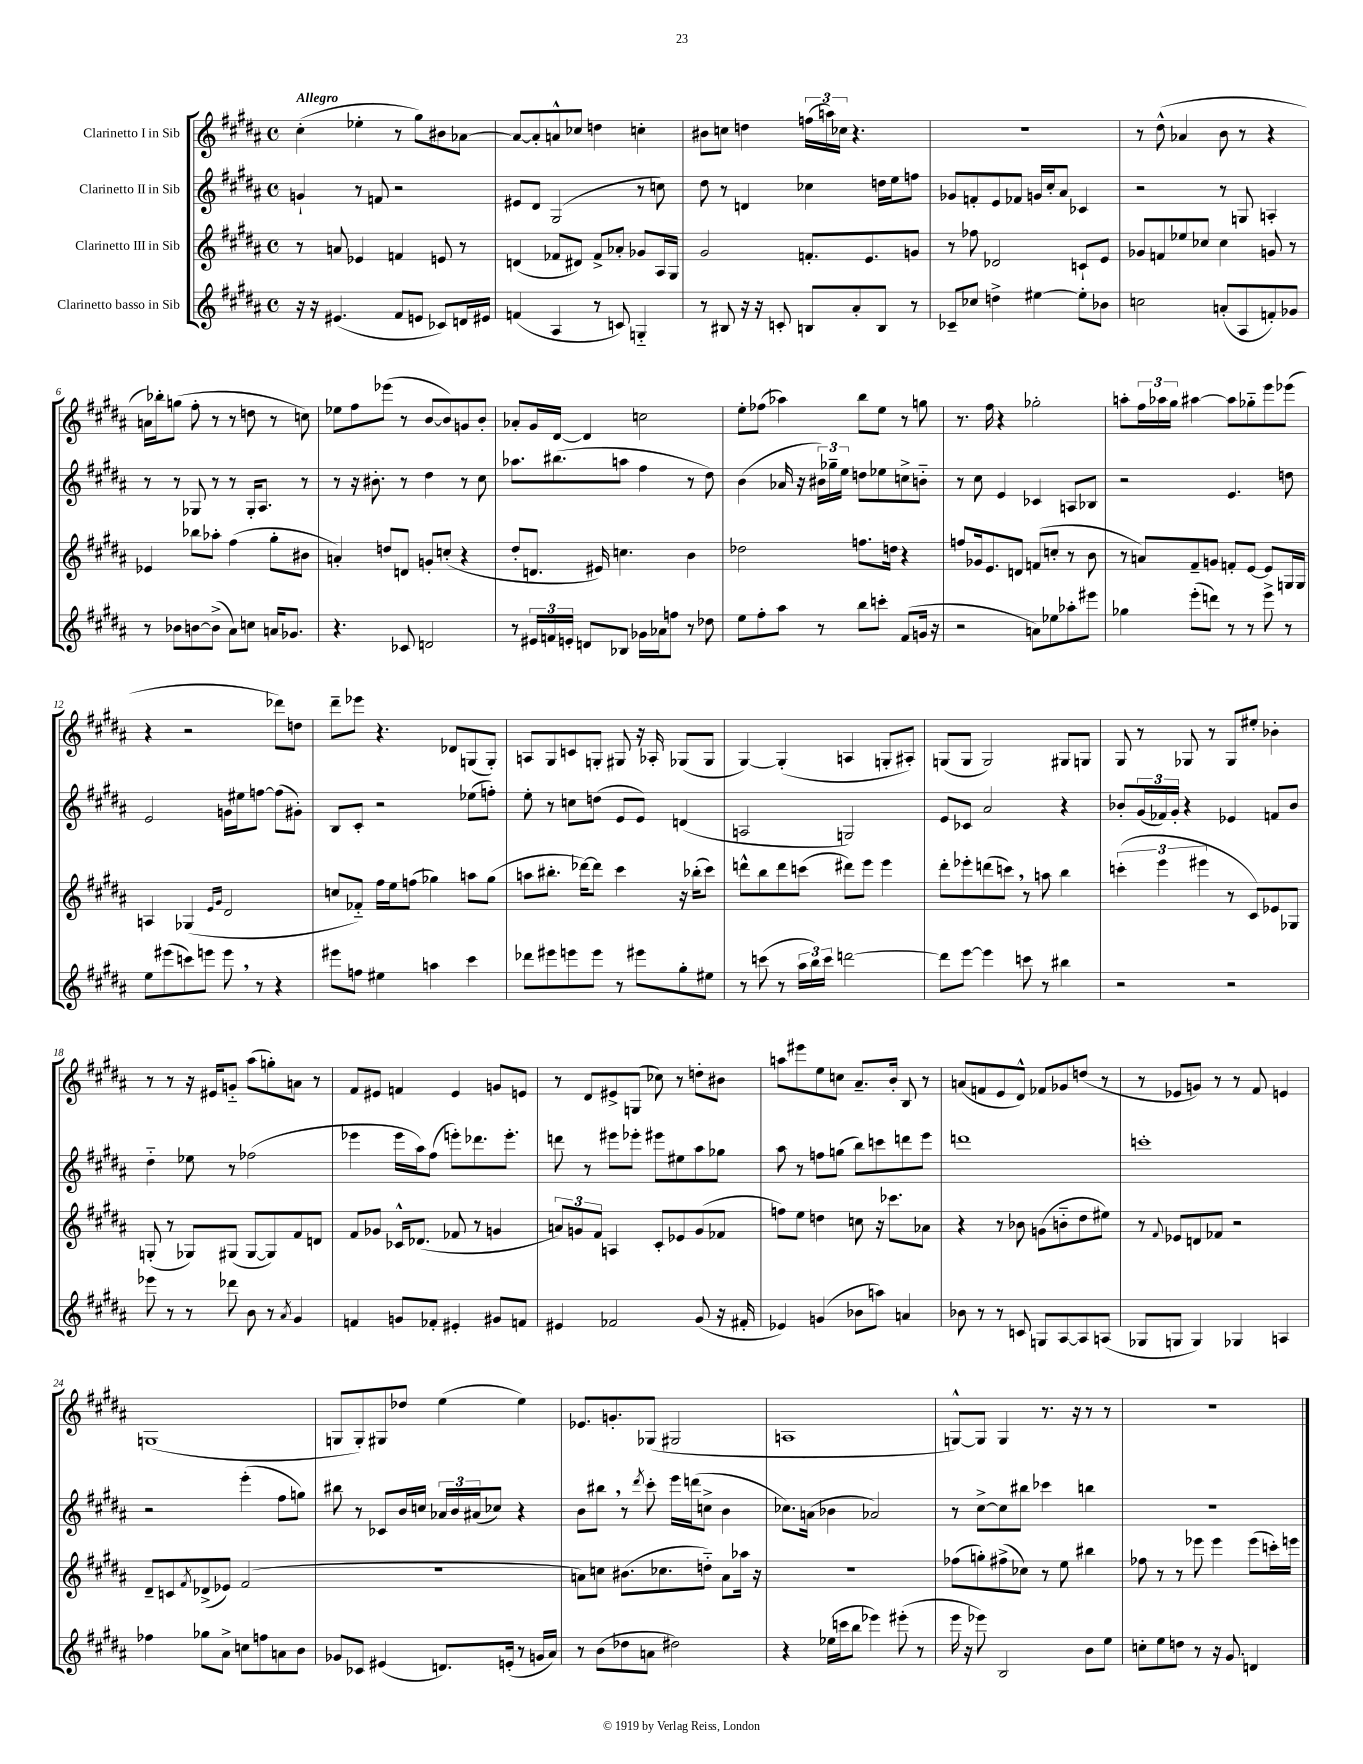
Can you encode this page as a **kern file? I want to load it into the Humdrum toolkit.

**kern	**kern	**kern	**kern
*staff4	*staff3	*staff2	*staff1
*clefG2	*clefG2	*clefG2	*clefG2
*k[f#c#g#d#a#]	*k[f#c#g#d#a#]	*k[f#c#g#d#a#]	*k[f#c#g#d#a#]
*M4/4	*M4/4	*M4/4	*M4/4
*met(c)	*met(c)	*met(c)	*met(c)
16r	8r	4g`	(4cc#'
16r	.	.	.
(4.e#	8a	.	.
.	4e-	8r	4ee-'
.	.	8f	.
8f#	4f	2r	8r
8e	.	.	8gg#)
8c-)	8e	.	8b#
16d	8r	.	[8a-
16e#	.	.	.
=	=	=	=
(4f	(4d	8e#	8a-_
.	.	8d#	8a-']
4A#	8f-	(2G#	8a^^
.	8d#)	.	8cc-
8r	8f-^	.	4dd
8c)	8a-'	.	.
4G'~	8g-	8r	4cc'
.	16A#	8cc)	.
.	16G#	.	.
=	=	=	=
8r	2g#	8dd#	8b#
8B#	.	8r	8cc
16r	.	4d	4dd
16r	.	.	.
8c'	.	.	.
8B	8.f'	4cc-	(24ff
.	.	.	24aa)
.	.	.	24cc-
8a#'	.	.	4.r
.	8.e	.	.
8B	.	16dd	.
.	.	16ee	.
8r	8g	8ff	.
=	=	=	=
8c-~	8r	8g-	1r
8cc-	8ff-	8f'	.
4dd^	2d-	8e	.
.	.	8f-	.
[4ee#	.	16g	.
.	.	16cc#'	.
.	.	8a#	.
8ee#']	8c`	4c-	.
8b-	8e	.	.
=	=	=	=
2cc	8g-	2r	8r
.	8f	.	(8dd#^^
.	8ee-	.	4a-
.	8cc-	.	.
(8a'	4cc-	8r	8b
8A#	.	8G	8r
8f')	8g	4A'	4r
8g-	8r	.	.
=	=	=	=
8r	4e-	8r	16a)
.	.	.	16bb-'
8b-	.	8r	(8gg
[8b	8bb-	8G-	8ff#'
(8b^]	8aa-'	8r	8r
8a#)	(4ff#	8r	8r
8cc	.	16G-'	8dd
.	.	8.A#	.
16a	8gg#'	.	8r
8.g-	.	.	.
.	8b#	8r	8cc)
=	=	=	=
4.r	4a')	8r	8ee-
.	.	16r	8ff#
.	.	8.b#'	.
.	8dd	.	(8eee-
8c-	8d	8r	8r
2d	8g'	4dd#	[8b
.	(8cc'	.	8b])
.	4r	8r	8g
.	.	8cc#	8b'
=	=	=	=
8r	8dd#'	8.aa-	8a-'
24e#	8.d	.	16g#
24f	.	.	.
.	.	(8.bb#	[16d#
24e'	.	.	.
8d	.	.	4d#]
.	16e#)	.	.
8B-	4.cc	8aa	.
16g-	.	4ff#	2cc
16a-	.	.	.
8ff	.	.	.
8r	4b	8r	.
8dd-	.	8dd#)	.
=	=	=	=
8ee	2dd-	(4b	8ee'
8ff#'	.	.	(8ff-
8aa#	.	16a-	4aa-)
.	.	16r	.
8r	.	24b#)	.
.	.	24gg-~	.
.	.	24ee	.
8bb	8.ff	8dd	8bb
8ccc'	.	8ee-	8ee
.	16dd	.	.
(8f#	4r	8cc^	8r
16g	.	8b'~	8gg
16r	.	.	.
=	=	=	=
2r	8ff	8r	8.r
.	16g-	8cc#	.
.	8.e	.	16ff#
.	.	4e	4r
.	8d	.	.
8a)	(8f	4c-	2gg-'
8ee-	8cc'	.	.
8aa-'	8r	8A	.
8eee#	8b	8B-	.
=	=	=	=
4gg-	8r	2r	8aa'
.	8a)	.	24ff#
.	.	.	24aa-
.	.	.	24gg#
(8eee'	8f#~	.	[4aa#
8ddd)	8g	.	.
8r	8f'	4.e	8aa#]
8r	[8e	.	8gg-'~
8eee^	8e]	.	8eee
8r	16G	8dd	(8eee-
.	16G	.	.
=	=	=	=
8ee	4A	2e	4r
(8eee#	.	.	.
8ccc)	(4G-	.	2r
8eee	.	.	.
.	16qqe	.	.
.	16qqg#	.	.
8eee	2d#	16g	.
.	.	16ee#	.
8r	.	[8ff	.
4r	.	(8ff]	8ddd-)
.	.	8g#')	8dd
=	=	=	=
8eee#	8cc	8B	8ddd#~
8ff	8f-'~)	8c#'	8eee-
4ee#	16ff#	2r	4.r
.	16ee	.	.
.	(8ff	.	.
4aa	4gg-)	.	.
.	.	.	8d-
4ccc#	8aa	(8ee-	(8G
.	(8gg-	8ff')	8G')
=	=	=	=
8ddd-	8aa	8ee'	8A
8eee#	8.bb#'	8r	8G#
8eee	.	8cc	8c
.	[16ddd-)	.	.
8eee	8ddd-]	(8dd	8G'
8r	4ccc#	8e	8G#
8eee#	.	8e)	16r
.	.	.	16A-'
8gg#'	16r	(4d	(8G-
.	(16bb-'	.	.
8ee#	8ccc#)	.	8G-
=	=	=	=
8r	8ddd^^	2A	[4G#)
(8ccc	8bb	.	.
8r	8ddd	.	(4G#']
24aa#	(8ccc	.	.
24bb)	.	.	.
24ccc	.	.	.
[2ddd	8ddd#)	2G)	4A
.	8eee	.	.
.	4eee	.	8G'
.	.	.	8A#')
=	=	=	=
8ddd]	8ddd#'	8e	(8G
[8eee	8eee-'	8c-	8G
4eee]	(8ddd	2a#	2G)
.	8ccc)	.	.
8ccc	8r	.	.
8r	8aa	.	.
4bb#	4bb	4r	8G#
.	.	.	8G
=	=	=	=
2r	(6ccc'	8b-'	8G#
.	.	(24g#	8r
.	6eee	24f-)	.
.	.	24g#'	.
.	.	4r	8G-
.	6eee#	.	.
.	.	.	8r
2r	8r	4e-	8G-
.	8c#)	.	8ee#'
.	8e-	8f	4b-'
.	8G-	8b-	.
=	=	=	=
8eee-	(8G'	4dd#'~	8r
8r	8r	.	8r
8r	8G-)	8ee-	16r
.	.	.	16e#
8ddd-	(8G#	8r	8g'~
8b	[8G#	(2ff-	(8aa#
8r	8G#])	.	8gg')
8qa#	.	.	.
4g#	8f#	.	8a
.	8d	.	8r
=	=	=	=
4f	8f#	4eee-	8f#
.	8g-	.	8e#
8g	16c-^^	16eee-	4f
.	(8.d-	16aa#)	.
8f-'	.	(8ff#	.
4e#'	8f-	8eee')	4e#
.	8r	8.ddd-	.
8g#	4g	.	8g
.	.	8.eee'	.
8f	.	.	8e
=	=	=	=
4e#	12a)	8ddd	8r
.	12g	.	.
.	.	8r	8d#
.	12f#	.	.
2f-	4A	8eee#	8e#^
.	.	8eee-'	(8G
.	8c#'	8eee#	8cc-)
.	8e-	8ee#	8r
(8g#	(8g	8aa#	8dd'
16r	8f-	8gg-	8b#
16f#'	.	.	.
=	=	=	=
4e-)	8ff)	8aa#	8aa
.	8ee	8r	8eee#
(4g	4dd	8ff	8ee
.	.	(8gg	8cc
8b-	8cc	8bb)	8.a#~
8aa)	16r	8ccc	.
.	8.ccc-	.	16b'
4a	.	8ddd	8B
.	8a-	8eee	8r
=	=	=	=
8b-	4r	1ddd	(8a
8r	.	.	8f
8r	8r	.	8e
8c	8b-	.	8d#^^)
8G	(8g	.	8f-
[8A#	8b'~	.	8g-
8A#]	8dd#	.	(8dd
(8A	8ee#)	.	8r
=	=	=	=
8G-	8r	1ccc'	8r
.	8qqf#	.	.
8G	8e-	.	8e-
4G)	8d	.	8g)
.	8f-	.	8r
4G-	2r	.	8r
.	.	.	8f#
4A	.	.	4e
=	=	=	=
4ff-	8d#~	2r	(1G
.	8c	.	.
.	8qf#	.	.
8gg-	(8d-^	.	.
8a#^	8e-)	.	.
8cc	(2f#	(4eee'	.
8ff	.	.	.
8a	.	8ff#	.
8b	.	8gg)	.
=	=	=	=
8g-	1r	8bb#	8G
8c-	.	8r	8G')
(4e#	.	8c-	8G#
.	.	16b	8dd-
.	.	16cc	.
8.d)	.	24a-	(4ee
.	.	24b	.
.	.	(24a#	.
.	.	8cc-)	.
(16e'	.	.	.
8r	.	4r	4ee)
16g	.	.	.
16a#)	.	.	.
=	=	=	=
8r	8a)	8b	8.e-
(8b	8cc	8bb#	.
.	.	.	8.g'
8dd-	(8.b#	8r	.
.	.	8qddd#	.
8a	.	8ccc#'	(8G-
.	8.cc-	.	.
2dd#)	.	16eee	2G#
.	.	(16ddd	.
.	8dd'~)	8cc^	.
.	8a	4b	.
.	16aa-	.	.
.	16r	.	.
=	=	=	=
4r	1r	8.cc-)	1A
.	.	(16a	.
(16ee-	.	4b-	.
16ccc	.	.	.
8bb	.	.	.
4eee-)	.	2a-)	.
(8eee#'	.	.	.
8r	.	.	.
=	=	=	=
16eee	(8ff-	8r	[8G^^)
16r	.	.	.
8eee-)	8gg')	[8cc#^	8G]
2B	(8ff#^	8cc#]	4G
.	8cc-)	8bb#	.
.	8r	4ccc-	8.r
.	8ee	.	.
.	.	.	16r
8b	4bb#	4bb	8r
8ee	.	.	8r
=	=	=	=
8cc'	8ff-	1r	1r
8ee	8r	.	.
8dd	8r	.	.
8r	8eee-	.	.
16r	4eee-	.	.
8.g#	.	.	.
4d	(8eee-	.	.
.	16ccc')	.	.
.	16eee	.	.
==	==	==	==
*-	*-	*-	*-
